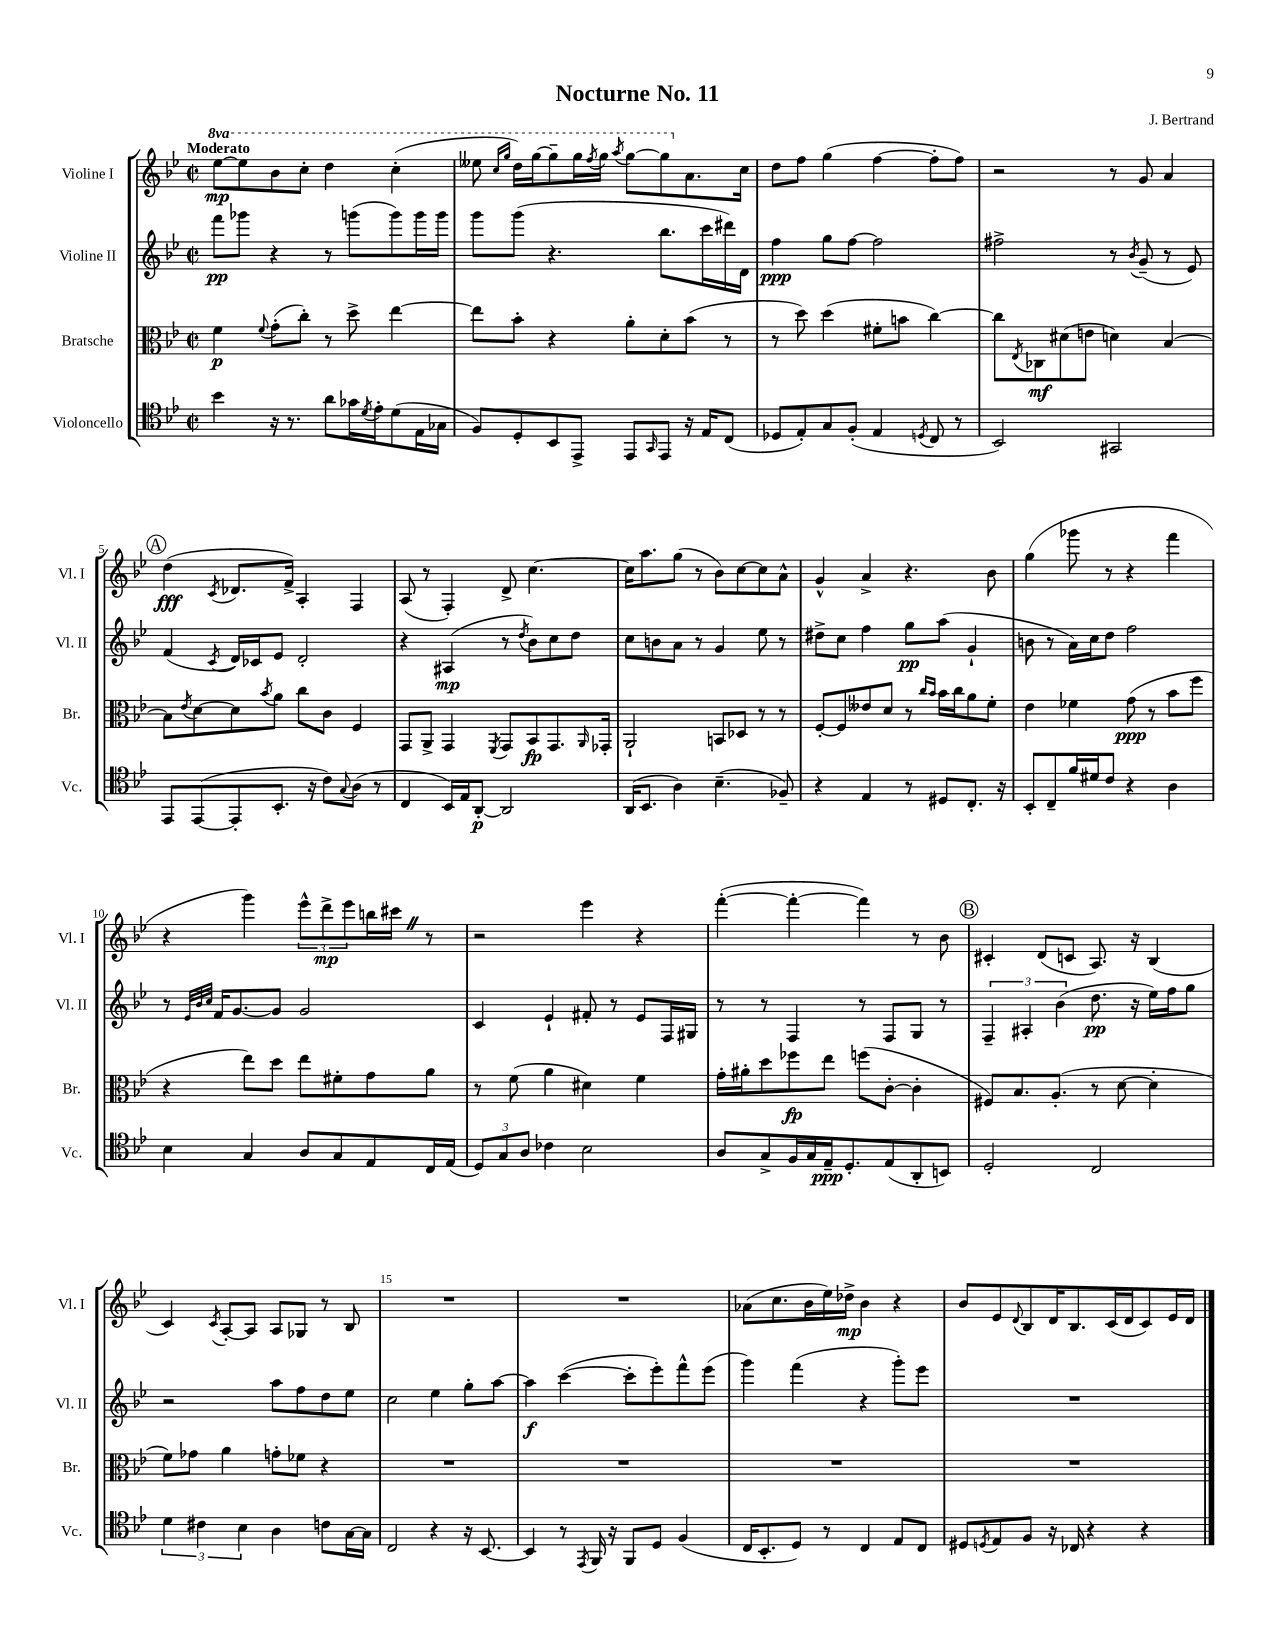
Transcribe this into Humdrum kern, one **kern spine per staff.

**kern	**kern	**kern	**kern
*staff4	*staff3	*staff2	*staff1
*clefC4	*clefC3	*clefG2	*clefG2
*k[b-e-]	*k[b-e-]	*k[b-e-]	*k[b-e-]
*M2/2	*M2/2	*M2/2	*M2/2
*met(c|)	*met(c|)	*met(c|)	*met(c|)
4b-	4f	8fff	[8eee-
.	.	8ggg-	8eee-]
.	8qqf	.	.
16r	(8g'	4r	8bb-
8.r	.	.	.
.	8cc')	.	8ccc'
8a	8r	8r	4ddd
16g-	8dd^	(8ggg	.
8qd	.	.	.
16e-'	.	.	.
(8d	[4ee-	8ggg)	(4ccc'
16E-	.	16ggg	.
16G-	.	16ggg	.
=	=	=	=
8F)	8ee-]	8ggg	8eee--
.	.	.	16qqccc
.	.	.	16qqggg
8D'	8b-'	(8ggg	16ddd)
.	.	.	[16ggg
8BB-	4r	4.r	8ggg~]
8EE-^	.	.	16ggg
.	.	.	8qfff
.	.	.	16ggg
.	.	.	8qaaa
8EE-	8a'	.	[8ggg
16qqGG	.	.	.
8EE-	8d'	8.bb-	8ggg]
16r	(8b-	.	8.a
16E-	.	16ccc	.
(8C	8r	16ddd#)	.
.	.	16d	16cc
=	=	=	=
8D-	8r	4ff	8dd
8E-')	8dd)	.	8ff
8G	(4dd	8gg	(4gg
(8F'	.	[8ff	.
4E-	8f#'	2ff]	[4ff
.	8b	.	.
8qD	.	.	.
8C	[4cc)	.	8ff']
8r	.	.	8ff)
=	=	=	=
2BB-)	8cc]	2ff#^	2r
.	8qE-	.	.
.	8C-	.	.
.	(8d#	.	.
.	8e	.	.
2GG#	4d)	8r	8r
.	.	8qb-	.
.	.	(8g~	8g
.	[4B-	8r	4a
.	.	8e-)	.
=	=	=	=
8EE-	8B-]	(4f	(4dd
.	8qe-	.	.
([8EE-	[8d	.	.
.	.	8qc	8qc
8EE-']	8d]	16d)	8.d-
.	.	16c-	.
.	8qb-	.	.
8.BB-'	8a	8e-	.
.	.	.	16f^)
.	8cc	2d'	4A'
16r	.	.	.
8c)	8c	.	.
8qqG	.	.	.
(8A	4F	.	4F
8r	.	.	.
=	=	=	=
4C	8GG	4r	(8A
.	8AA^	.	8r
16BB-)	4GG	(4A#	4F')
16E-	.	.	.
[8AA'	.	.	.
.	8qFF	.	.
2AA]	8GG	8r	8d^
.	.	8qdd	.
.	8BB-	8b-)	[4.cc
.	8.GG	8cc	.
.	.	8dd	.
.	16qqAA	.	.
.	16GG-'	.	.
=	=	=	=
(16AA	2AA`	8cc	16cc]
8.BB-	.	.	8.aa
.	.	8b	.
4A)	.	8a	(8gg
.	.	8r	8r
(4.B-~	8BB	4g	8b-)
.	8D-	.	[8cc
.	8r	8ee-	8cc]
8F-~)	8r	8r	8a^^
=	=	=	=
4r	[8F'	8dd#^	4g^^
.	8F]	8cc	.
4E-	8e--	4ff	4a^
.	8d	.	.
8r	8r	8gg	4.r
.	16qqcc	.	.
.	16qqb-	.	.
8D#	16b-	(8aa	.
.	16cc	.	.
8.C'	8a	4g`	.
.	8f'	.	8b-
16r	.	.	.
=	=	=	=
8BB-'	4e-	8b	(4gg
8C~	.	8r	.
16f	4f-	16a)	8ggg-
16d#	.	16cc	.
8c	.	8dd	8r
4r	(8g	2ff	4r
.	8r	.	.
4A	8b-	.	4fff
.	8ff	.	.
=	=	=	=
4B-	4r	8r	4r
.	.	32qqe-	.
.	.	32qqb-	.
.	.	32qqcc	.
.	.	16f	.
.	.	[8.g	.
4G	8ee-)	.	4ggg)
.	8dd	8g]	.
8A	8ee-	2g	12eee-^^
.	.	.	12ddd^
8G	8f#'	.	.
.	.	.	12eee-
8E-	8g	.	16bb
.	.	.	16ccc#
16C	8a	.	8r
(16E-	.	.	.
=	=	=	=
12D)	8r	4c	2r
12G	.	.	.
.	(8f	.	.
12A	.	.	.
4c-	4a	4e-`	.
2B-	4d#)	8f#'	4eee-
.	.	8r	.
.	4f	8e-	4r
.	.	16F	.
.	.	16G#	.
=	=	=	=
8A	16g'	8r	([4fff'
.	16a#'	.	.
8G^	8dd	8r	.
16F	8ff-	4F	4fff'_
16G	.	.	.
16E-~	8ee-	.	.
8.D'	.	.	.
.	(8ff	8r	4fff])
(8E-	[8c'	8F	.
8AA'	4c']	8G	8r
8BB)	.	8r	8b-
=	=	=	=
2D'	8F#)	6F~	4c#'
.	8.B-	.	.
.	.	6A#'	.
.	.	.	(8d
.	(8.A'	.	.
.	.	(6b-	.
.	.	.	8c
2C	8r	8.dd	8.A)
.	[8d	.	.
.	.	16r	16r
.	4d']	16ee-)	(4B-
.	.	16ff	.
.	.	8gg	.
=	=	=	=
6d	8f)	2r	4c)
.	8g-	.	.
6c#	.	.	.
.	.	.	8qc
.	4a	.	[8A'
6B-	.	.	.
.	.	.	8A]
4A	8g'	8aa	8A
.	8f-	8ff	8G-
8c	4r	8dd	8r
[16G	.	8ee-	8B-
16G]	.	.	.
=	=	=	=
2C	1r	2cc	1r
4r	.	4ee-	.
16r	.	8gg'	.
[8.BB-	.	.	.
.	.	[8aa	.
=	=	=	=
4BB-]	1r	4aa]	1r
8r	.	([4ccc	.
8qEE-	.	.	.
16FF	.	.	.
16r	.	.	.
8FF	.	8ccc']	.
8D	.	8eee-')	.
(4F	.	8fff^^	.
.	.	(8eee-	.
=	=	=	=
16C	1r	4ggg)	(8a-
8.BB-'	.	.	.
.	.	.	8.cc
8D)	.	(4fff	.
.	.	.	16b-
8r	.	.	16ee-)
.	.	.	16dd-^
4C	.	4r	4b-
8E-	.	8ggg')	4r
8C	.	8eee-	.
=	=	=	=
8D#	1r	1r	8b-
8qD	.	.	.
8E-	.	.	8e-
.	.	.	8qqd
8F	.	.	8B-
16r	.	.	16d
16C-	.	.	8.B-
4r	.	.	.
.	.	.	(16c
.	.	.	16d
4r	.	.	8c)
.	.	.	16e-
.	.	.	16d
==	==	==	==
*-	*-	*-	*-
